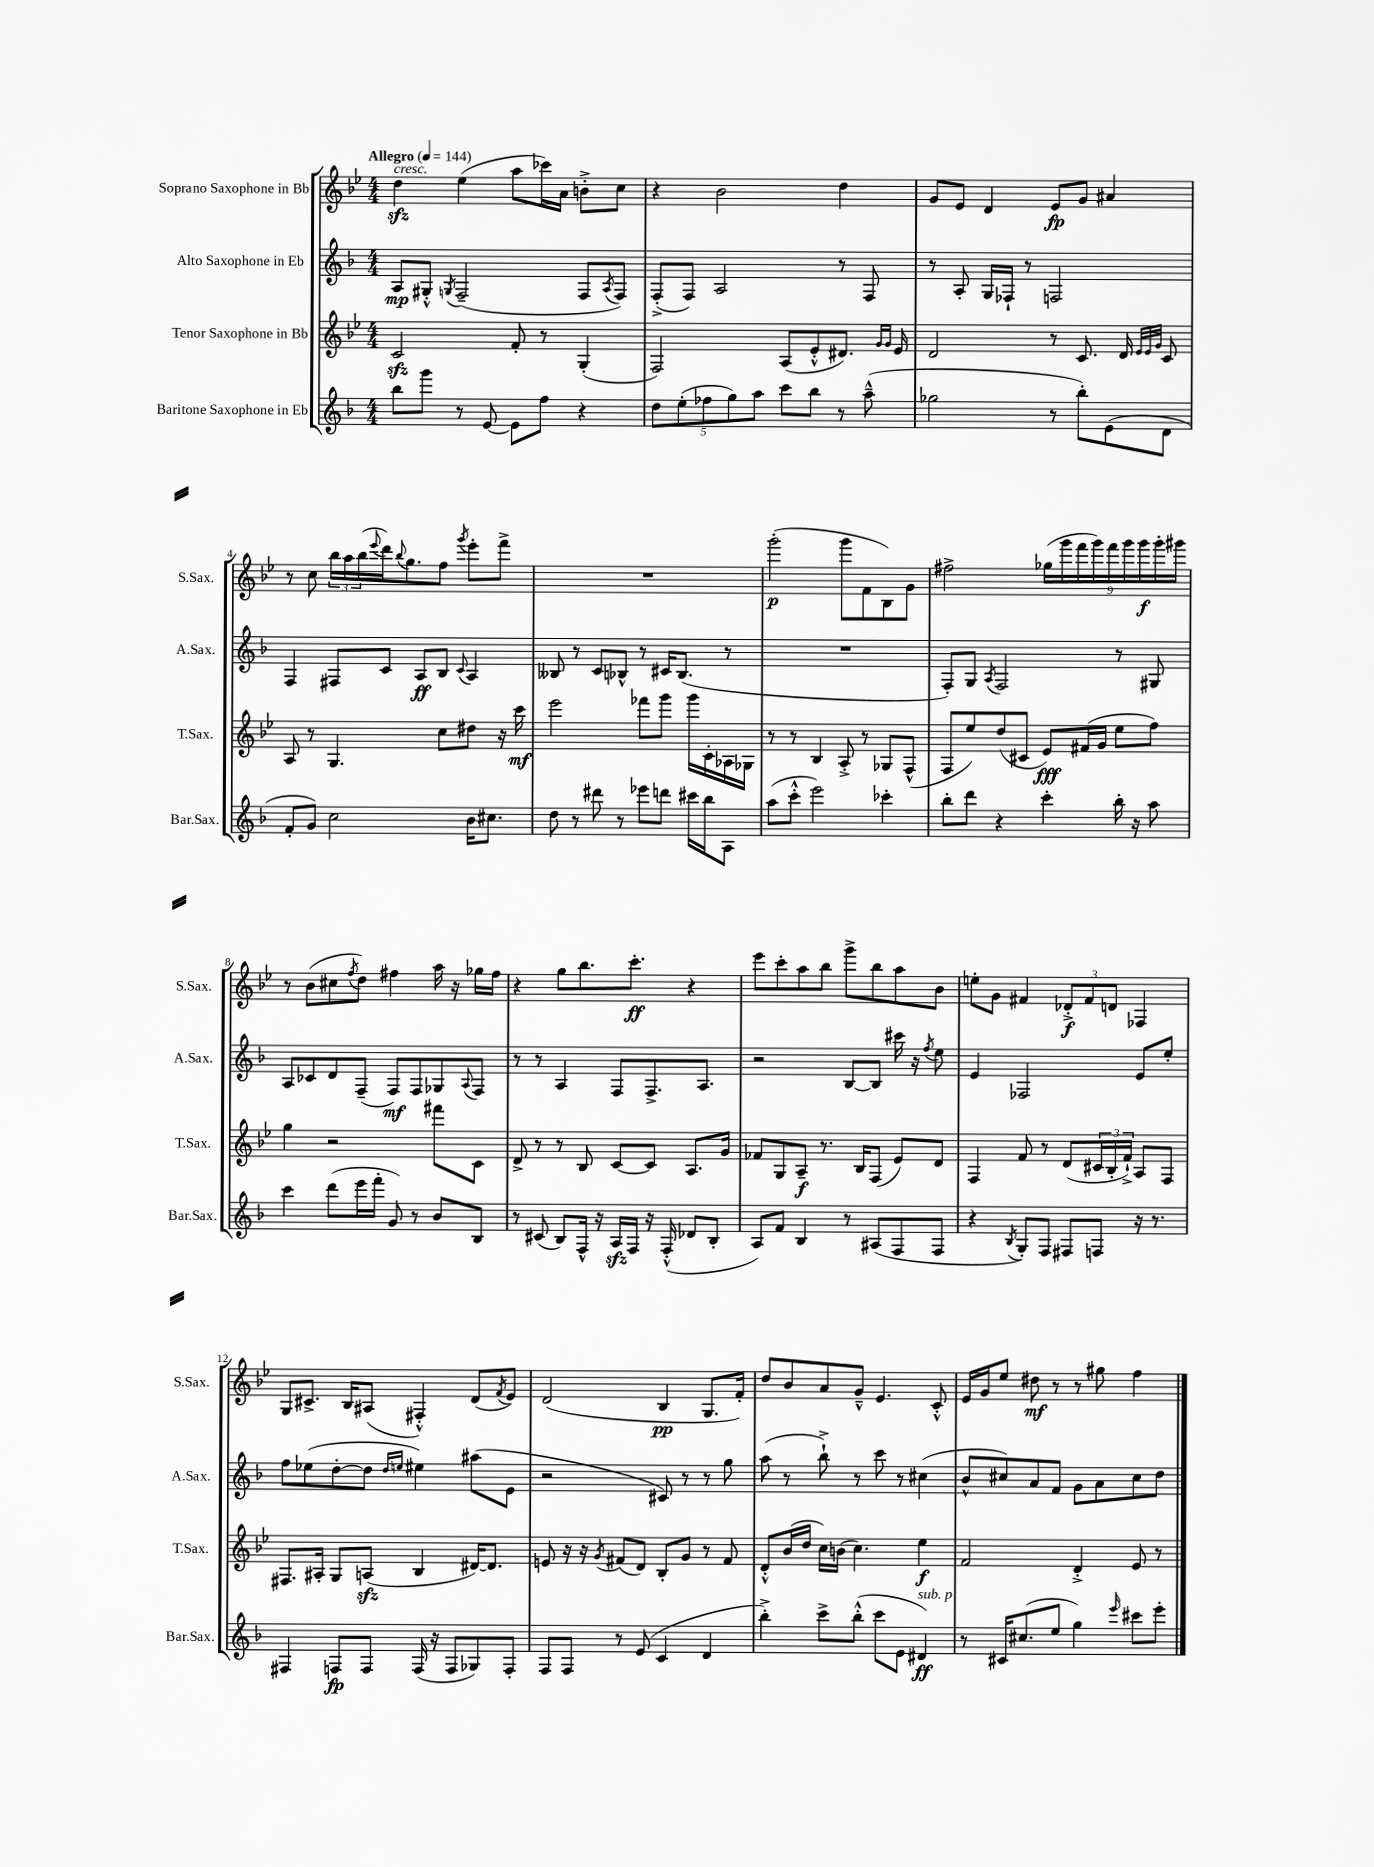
<<
\new StaffGroup <<
\new Staff = "s0" \with { instrumentName = "Soprano Saxophone in Bb" shortInstrumentName = "S.Sax." } {
    \clef treble \key bes \major \numericTimeSignature \time 4/4 \tempo "Allegro" 4 = 144
    d''4\sfz^\markup { \italic "cresc." } ees''4( a''8 ces'''16) a'16 b'8-.-> c''8 |
    r4 bes'2 d''4 |
    g'8 ees'8 d'4 ees'8\fp g'8 ais'4 |
    r8 c''8 \tuplet 3/2 { bes''16 a''16 bes''16( } \appoggiatura { ees'''8 } d'''16) \appoggiatura { bes''8 } g''8. f''8 \acciaccatura { g'''8 } ees'''8-. f'''8-> |
    R1 |
    g'''2-.\p( g'''8 f'8 bes8) g'8 |
    fis''2-> \tuplet 9/8 { ges''16( g'''16 f'''16 g'''16) f'''16 g'''16 g'''16\f g'''16-. gis'''16 } |
    r8 bes'8( cis''8 \acciaccatura { f''8 } d''8) fis''4 a''16 r16 ges''16 fis''16 |
    r4 g''8 bes''8. c'''8.-.\ff r4 |
    ees'''8 c'''8-. a''8 bes''8 g'''8-> bes''8 a''8 bes'8 |
    e''8-. g'8 fis'4 \tuplet 3/2 { des'8-.->\f fis'8 d'8 } fes4 |
    g8 cis'8.-> bes16 ais8( fis4-.-^) d'8( \acciaccatura { f'8 } ees'8) |
    d'2( bes4\pp g8. f'16-.) |
    d''8 bes'8 a'8 g'8---^ ees'4. c'8-.-^ |
    ees'16 g'16 ees''8 dis''8\mf r8 r8 gis''8 f''4 \bar "|." |
}
\new Staff = "s1" \with { instrumentName = "Alto Saxophone in Eb" shortInstrumentName = "A.Sax." } {
    \clef treble \key f \major \numericTimeSignature \time 4/4
    a8\mp gis8-.-^ \acciaccatura { g8 } f2--( f8 \acciaccatura { a8 } f8) |
    f8-.->( f8) a2 r8 f8 |
    r8 a8-. g16 fes16-! r8 f2 |
    f4 fis8 c'8 a8\ff bes8 \appoggiatura { c'8 } a4 |
    beses8 r8 c'8 bes8-^ r8 cis'16 bes8.( r8 |
    R1 |
    f8-.) g8 \acciaccatura { a8 } f2 r8 gis8 |
    a8 ces'8 d'8 f8--( f8\mf) f8 ges8 \appoggiatura { a8 } f8 |
    r8 r8 a4 f8 f8.-> a8. |
    r2 bes8~ bes8 cis'''16 r16 \acciaccatura { f''8 } e''8 |
    e'4 fes2 e'8 e''8-. |
    f''8 ees''8( d''8~-. d''8 \grace { d''16 e''16 } eis''4) ais''8( e'8 |
    r2 cis'8) r8 r8 g''8 |
    a''8( r8 bes''8-!->) r8 c'''8 r8 cis''4( |
    bes'8-^ cis''8) a'8 f'8 g'8 a'8 cis''8 d''8 \bar "|." |
}
\new Staff = "s2" \with { instrumentName = "Tenor Saxophone in Bb" shortInstrumentName = "T.Sax." } {
    \clef treble \key bes \major \numericTimeSignature \time 4/4
    c'2\sfz f'8-. r8 g4-.( |
    f2) a8( ees'8-.-^ dis'8.) \grace { g'16 g'16 } ees'16 |
    d'2 r8 c'8. d'16 \grace { ees'32 ees'32 g'32 } c'8 |
    a8 r8 g4. c''8 dis''8 r16 c'''16\mf |
    ees'''2 fes'''8 g'''8 g'''16 c'16-. aes16 ges16 |
    r8 r8 bes4 a8-.-> r8 ges8 f8-^( |
    f8 ees''8) d''8( cis'8 ees'8\fff) fis'16( g'16 ees''8 f''8) |
    g''4 r2 fis'''8 c'8 |
    d'8-> r8 r8 bes8 c'8~ c'8 a8. g'16 |
    fes'8 g8 a8--\f r8. bes16 f8( ees'8) d'8 |
    f4 f'8 r8 d'8( \tuplet 3/2 { cis'16 bes16-. f'16-!->) } a8 f8 |
    fis8. ais16-. g8 a8\sfz( bes4 dis'16~) dis'8. |
    e'8 r16 r16 \acciaccatura { g'8 } fis'8( d'8) bes8-. g'8 r8 fis'8 |
    d'8-.-^ bes'16( d''16 c''16) b'16( c''4.) ees''4\f |
    f'2 d'4-.-> ees'8 r8 \bar "|." |
}
\new Staff = "s3" \with { instrumentName = "Baritone Saxophone in Eb" shortInstrumentName = "Bar.Sax." } {
    \clef treble \key f \major \numericTimeSignature \time 4/4
    bes''8 g'''8 r8 e'8~ e'8 f''8 r4 |
    \tuplet 5/4 { d''8 e''8-.( fes''8 g''8) a''8 } c'''8 bes''8 r8 a''8---^( |
    ges''2 r8 bes''8-.) e'8( d'8 |
    f'8-. g'8) c''2 bes'16 cis''8. |
    d''8 r8 dis'''8 r8 ees'''8 d'''8 cis'''16 bes''16 a8 |
    a''8( c'''8-.-^ e'''2) ces'''4-. |
    bes''8-. d'''8 r4 c'''4-. bes''16-. r16 a''8 |
    c'''4 d'''8( e'''16 f'''16-. g'8) r8 bes'8 bes8 |
    r8 cis'8( bes8) f16-^ r16 a16\sfz f16 r16 f16-.-^( des'8 bes8-. |
    a8) f'8 bes4 r8 ais8( f8 f8 |
    r4 \acciaccatura { bes8 } g8-.) f8 fis8 f8 r16 r8. |
    fis4 f8\fp f8 f16( r16 f8 ges8) f8-. |
    f8 f8 r8 e'8( c'4 d'4 |
    bes''4-.->) c'''8-> bes''8-.-^( c'''8 e'8 dis'4\ff^\markup { \italic "sub. p" }) |
    r8 cis'16 cis''8.( e''8 g''4) \grace { e'''16 } cis'''8 e'''8-. \bar "|." |
}
>>
>>
